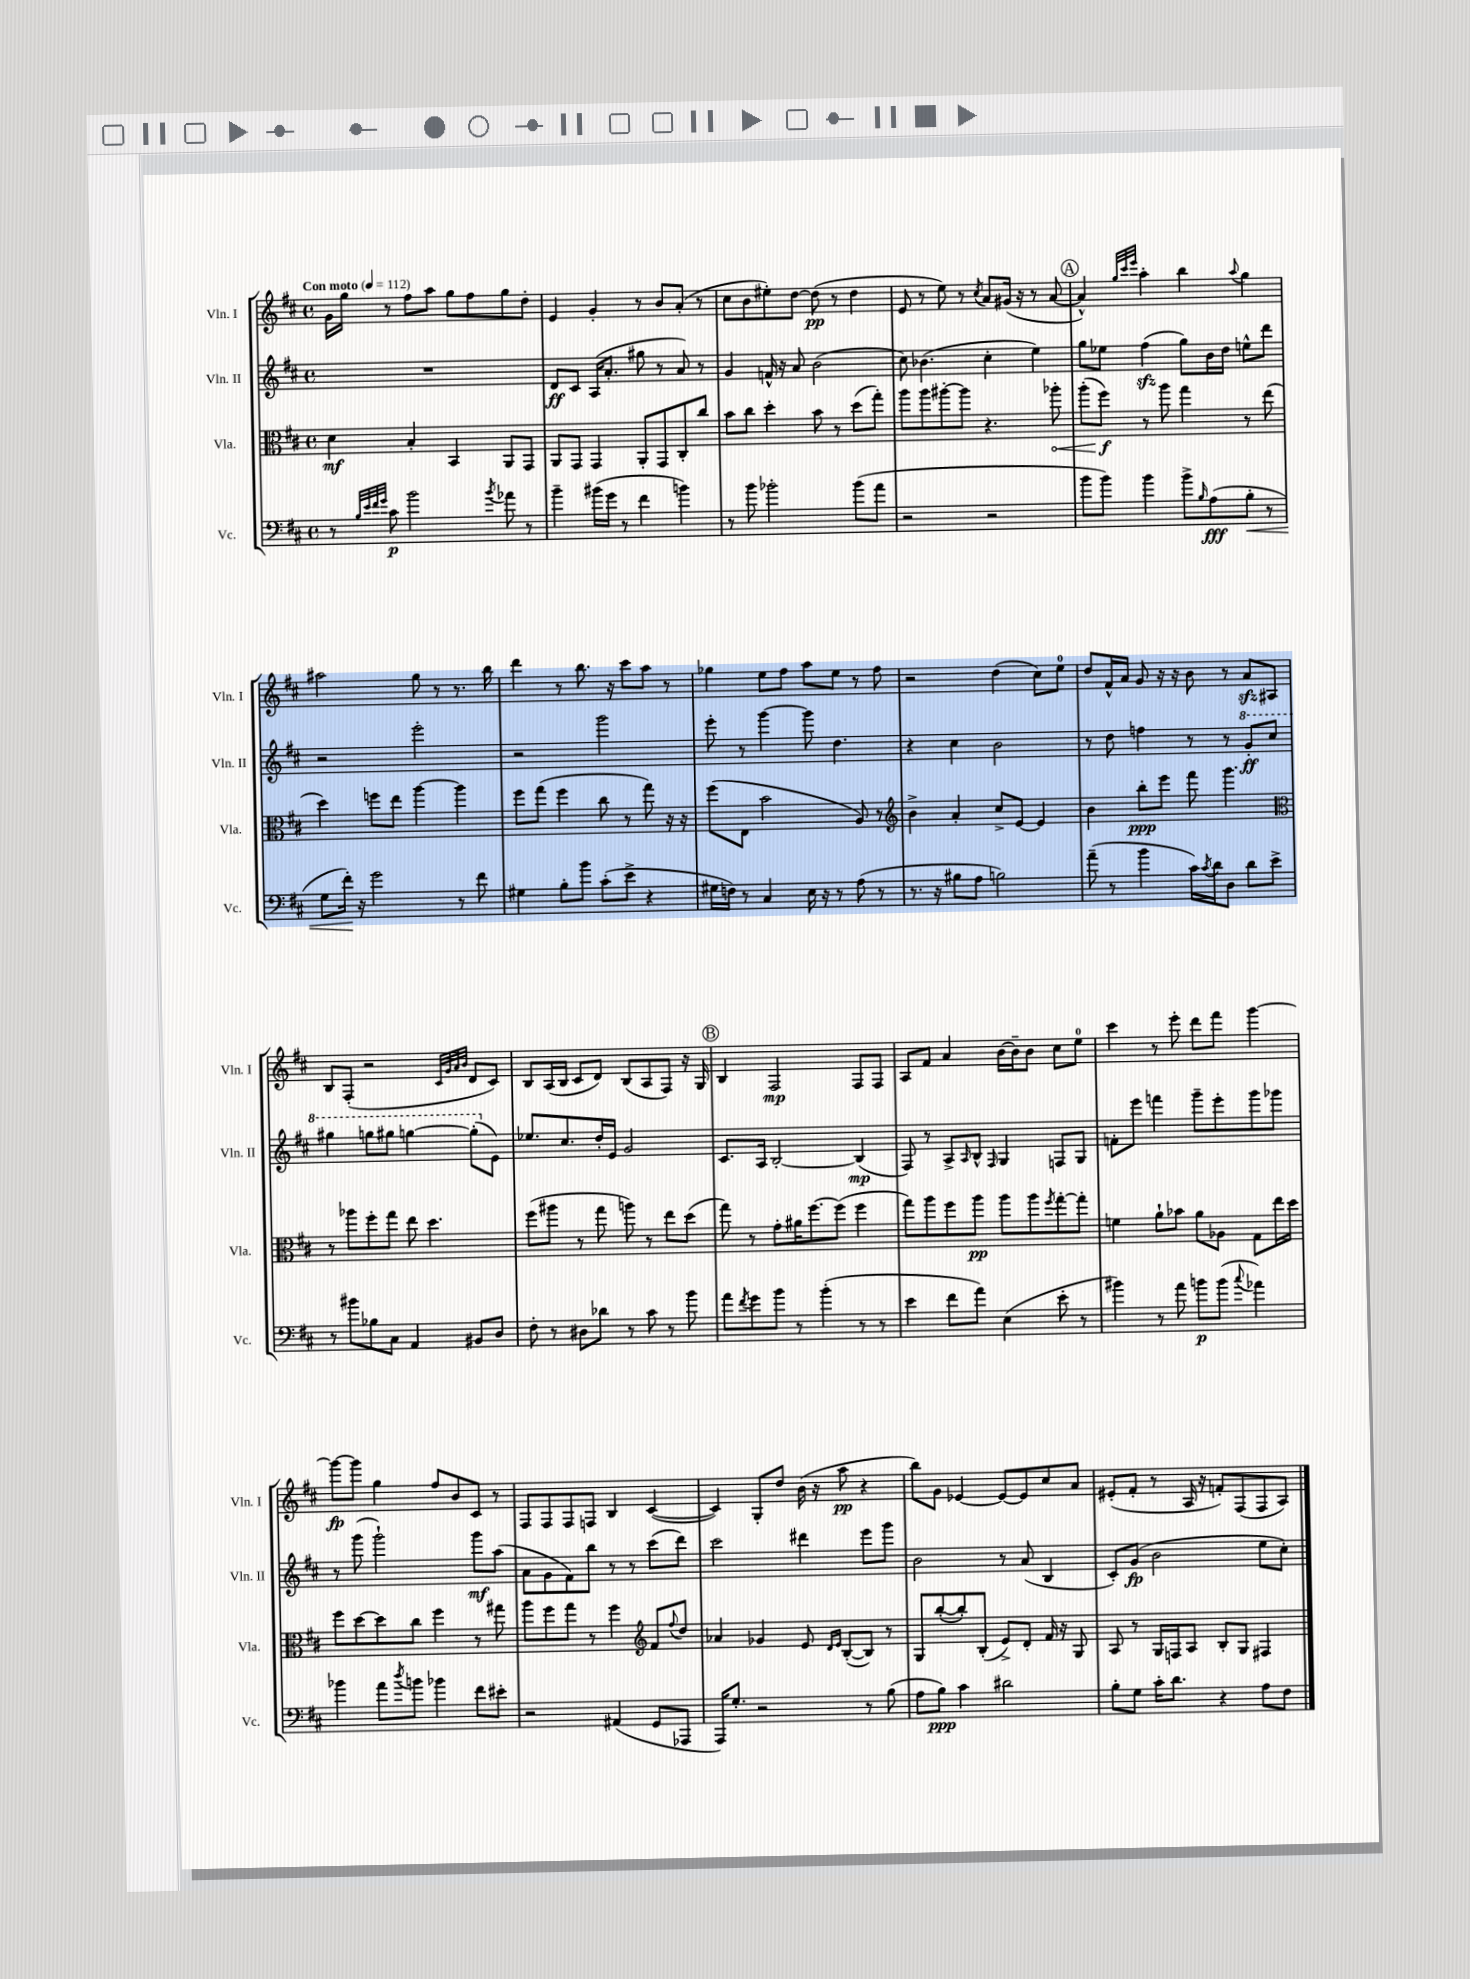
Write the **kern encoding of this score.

**kern	**kern	**kern	**kern
*staff4	*staff3	*staff2	*staff1
*clefF4	*clefC3	*clefG2	*clefG2
*k[f#c#]	*k[f#c#]	*k[f#c#]	*k[f#c#]
*M4/4	*M4/4	*M4/4	*M4/4
*met(c)	*met(c)	*met(c)	*met(c)
*MM112	*MM112	*MM112	*MM112
8r	4d	1r	16g
.	.	.	16gg
32qqB	.	.	.
32qqe	.	.	.
32qqf#	.	.	.
32qqg	.	.	.
8c#	.	.	8r
2b	4B'	.	8ff#
.	.	.	8aa
.	4BB	.	8gg
.	.	.	8ff#
8qb	.	.	.
8a-	8AA	.	8gg
8r	8GG	.	8dd'
=	=	=	=
4b~	8AA	8d	4e
.	8GG	8c#	.
(16b#	4GG	(16A	4g'
16g	.	8.a'	.
8r	.	.	.
4f#	8AA'	8gg#	8r
.	8GG	8r	8b
4b)	8C#'	8a)	(8a'
.	8cc#	8r	8r
=	=	=	=
8r	8b	4g	8cc#
8b	8cc#	.	8b
2b-'	4dd'	16f^^	8ee#')
.	.	16r	.
.	.	8a	[8dd
.	8b	(2b	(8dd]
.	8r	.	8r
(8b-	(8dd	.	4dd
8a	8gg')	.	.
=	=	=	=
2r	8aa	8cc#)	8e
.	8aa	(4.b-	8r
.	[8aa#'	.	8ee)
.	8aa#]	.	8r
.	.	.	8qcc#
2r	4.r	4cc#'	8a
.	.	.	(16g#
.	.	.	16r
.	.	4ee)	8r
.	8aa-'	.	[8a
=	=	=	=
8b	(8aa'	8gg	4a^^])
8b)	8ff#)	8ee-	.
.	.	.	32qqgg
.	.	.	32qqccc#
.	.	.	32qqeee
4b	8r	(4ff#	4aa'
.	8aa	.	.
8b^	4gg	8gg)	4bb
16qqB	.	.	.
(8A	.	16b	.
.	.	16dd	.
.	.	.	8qqaa
8B'	8r	8ee^^	4gg
8r	(8ee	8ddd	.
=	=	=	=
8G	4dd)	2r	2aa#
16f#')	.	.	.
16r	.	.	.
2g	8ff	.	.
.	8ee	.	.
.	[4aa	2eee'	8gg
.	.	.	8r
8r	4aa]	.	8.r
8f#	.	.	.
.	.	.	16bb
=	=	=	=
4G#	8ff#	2r	4ddd
.	(8gg	.	.
8B'	4ff#	.	8r
8b	.	.	8.bb
(8c#'	8cc#	2ggg	.
.	.	.	16r
8e^	8r	.	8ccc#
4r	8gg)	.	8aa
.	16r	.	8r
.	16r	.	.
=	=	=	=
16G#	(8ff#	8eee'	4gg-
16F)	.	.	.
8r	8E	8r	.
4C#	2b	[4ggg	8ee
.	.	.	8ff#
16E	.	8ggg]	8aa
16r	.	.	.
8r	.	4.dd	8ee
(8A	8A)	.	8r
8r	8r	.	8ff#
=	=	=	=
*	*clefG2	*	*
8.r	4b^	4r	2r
16r	.	.	.
8B#	4a'	4cc#	.
8A	.	.	.
2B)	8cc#^	2b	(4dd
.	[8e	.	.
.	4e]	.	8cc#)
.	.	.	8ee
=	=	=	=
(8a~	4b	8r	8dd
8r	.	8dd	16f#^^
.	.	.	16a
4b	8bb'	4ff	8g
.	8eee	.	16r
.	.	.	16r
16c#)	8fff#	8r	8b
8qc#	.	.	.
16d	.	.	.
8D	4.ggg	8r	8r
8d	.	8gg'	8a
8e^	.	8ccc#	8A#
=	=	=	=
*	*clefC3	*	*
8r	8r	4ggg#	8B
8b#	8aa-	.	(8F#'
8B-	8ff#'	8ggg	2r
8C#	8gg	8ggg#	.
4AA	8ee	[4ggg	.
.	4.dd	.	.
.	.	.	32qqc#
.	.	.	32qqg
.	.	.	32qqa
.	.	.	32qqb
8BB#	.	(8ggg']	8d
8D	.	8e)	8c#)
=	=	=	=
8F#'	(8ff#	8.ee-	8B
8r	8aa#	.	(16A
.	.	8.cc#	16B
8D#	8r	.	8c#
8d-	8gg	16dd'	8d)
.	.	16e	.
8r	8aa)	2g	(8B
8c#	8r	.	8A
8r	8ee	.	8F#)
8b	(8dd	.	16r
.	.	.	16G
=	=	=	=
8a	8gg)	8.c#	4B
8qf#	.	.	.
8g	8r	.	.
.	.	16A	.
8b	8g'	[2B'	2F#
8r	16a#	.	.
.	[8.ff#	.	.
(4b'	.	.	.
.	(8ff#]	.	.
8r	4ff#	(4B]	8F#
8r	.	.	8F#
=	=	=	=
4e	8gg)	8F#)	8A
.	8aa	8r	8f#
8f#	8ff#	8A^	4a
.	.	16qqA	.
8a)	8aa	8B^^	.
.	.	16qqF#	.
(4E	8aa	4G	[16b
.	.	.	16b~]
.	8aa	.	8b
.	8qff#	.	.
8e'	[8gg'	8F	8cc#
8r	8gg']	8G	8ee
=	=	=	=
4b#)	4f	8f'	4ccc#
.	.	8eee	.
8r	8a`	4fff	8r
8a	8b-	.	8eee'
8b	8a	8ggg~	8ddd
(8b	8A-	8eee'	8fff#
8qqcc#	.	.	.
4a-)	8G	8ggg	[4ggg
.	16ee	8ggg-	.
.	16dd	.	.
=	=	=	=
4b-	8ff#	8r	8ggg_
.	[8dd	(8ggg	8ggg]
8a	8dd]	2ggg`)	4gg
8qdd	.	.	.
8b	8cc#	.	.
4b-	4ff#	.	8ff#
.	.	.	8b
8f#	8r	8ggg	8c#
8e#'	8gg#	(8aa	8r
=	=	=	=
2r	8aa	8a	8F#
.	8ff#	8g	8F#
.	8gg	8f#)	8F#
.	8r	8bb	8F
(4AA#	4ff#	8r	4B
.	.	8r	.
*	*clefG2	*	*
8GG	8f#	(8ccc#	([4c#
.	8qqff#	.	.
8AAA-	8dd	8ddd)	.
=	=	=	=
16AAA)	4a-	2ccc#	4c#])
8.G'	.	.	.
2r	4g-	.	8G'
.	.	.	8dd
.	8e	4ddd#	(16b
.	.	.	16r
.	16qqd	.	.
.	16qqe	.	.
.	([8B'	.	8aa
8r	8B])	8eee	4r
(8B	8r	8ggg	.
=	=	=	=
8A	8G	2b	8bb)
8B)	([8bb'	.	8g
4c#	8bb'])	.	[4e-
.	(8B'	.	.
2d#	8e^)	8r	8e-_
.	8d'	(8a	8e-]
.	16f#	4B	8cc#
.	16r	.	.
.	8G	.	8a
=	=	=	=
8B'	8A	8c#')	(8e#'
8G	8r	(8g	8f#'
16c#'	16G	2b	8r
8.d	16F	.	.
.	8A	.	16A
.	.	.	16r
4r	8B'	.	8f')
.	8G	.	(8F#
8A	4F#	8ee	8F#
8F#	.	8cc#')	8A)
==	==	==	==
*-	*-	*-	*-
